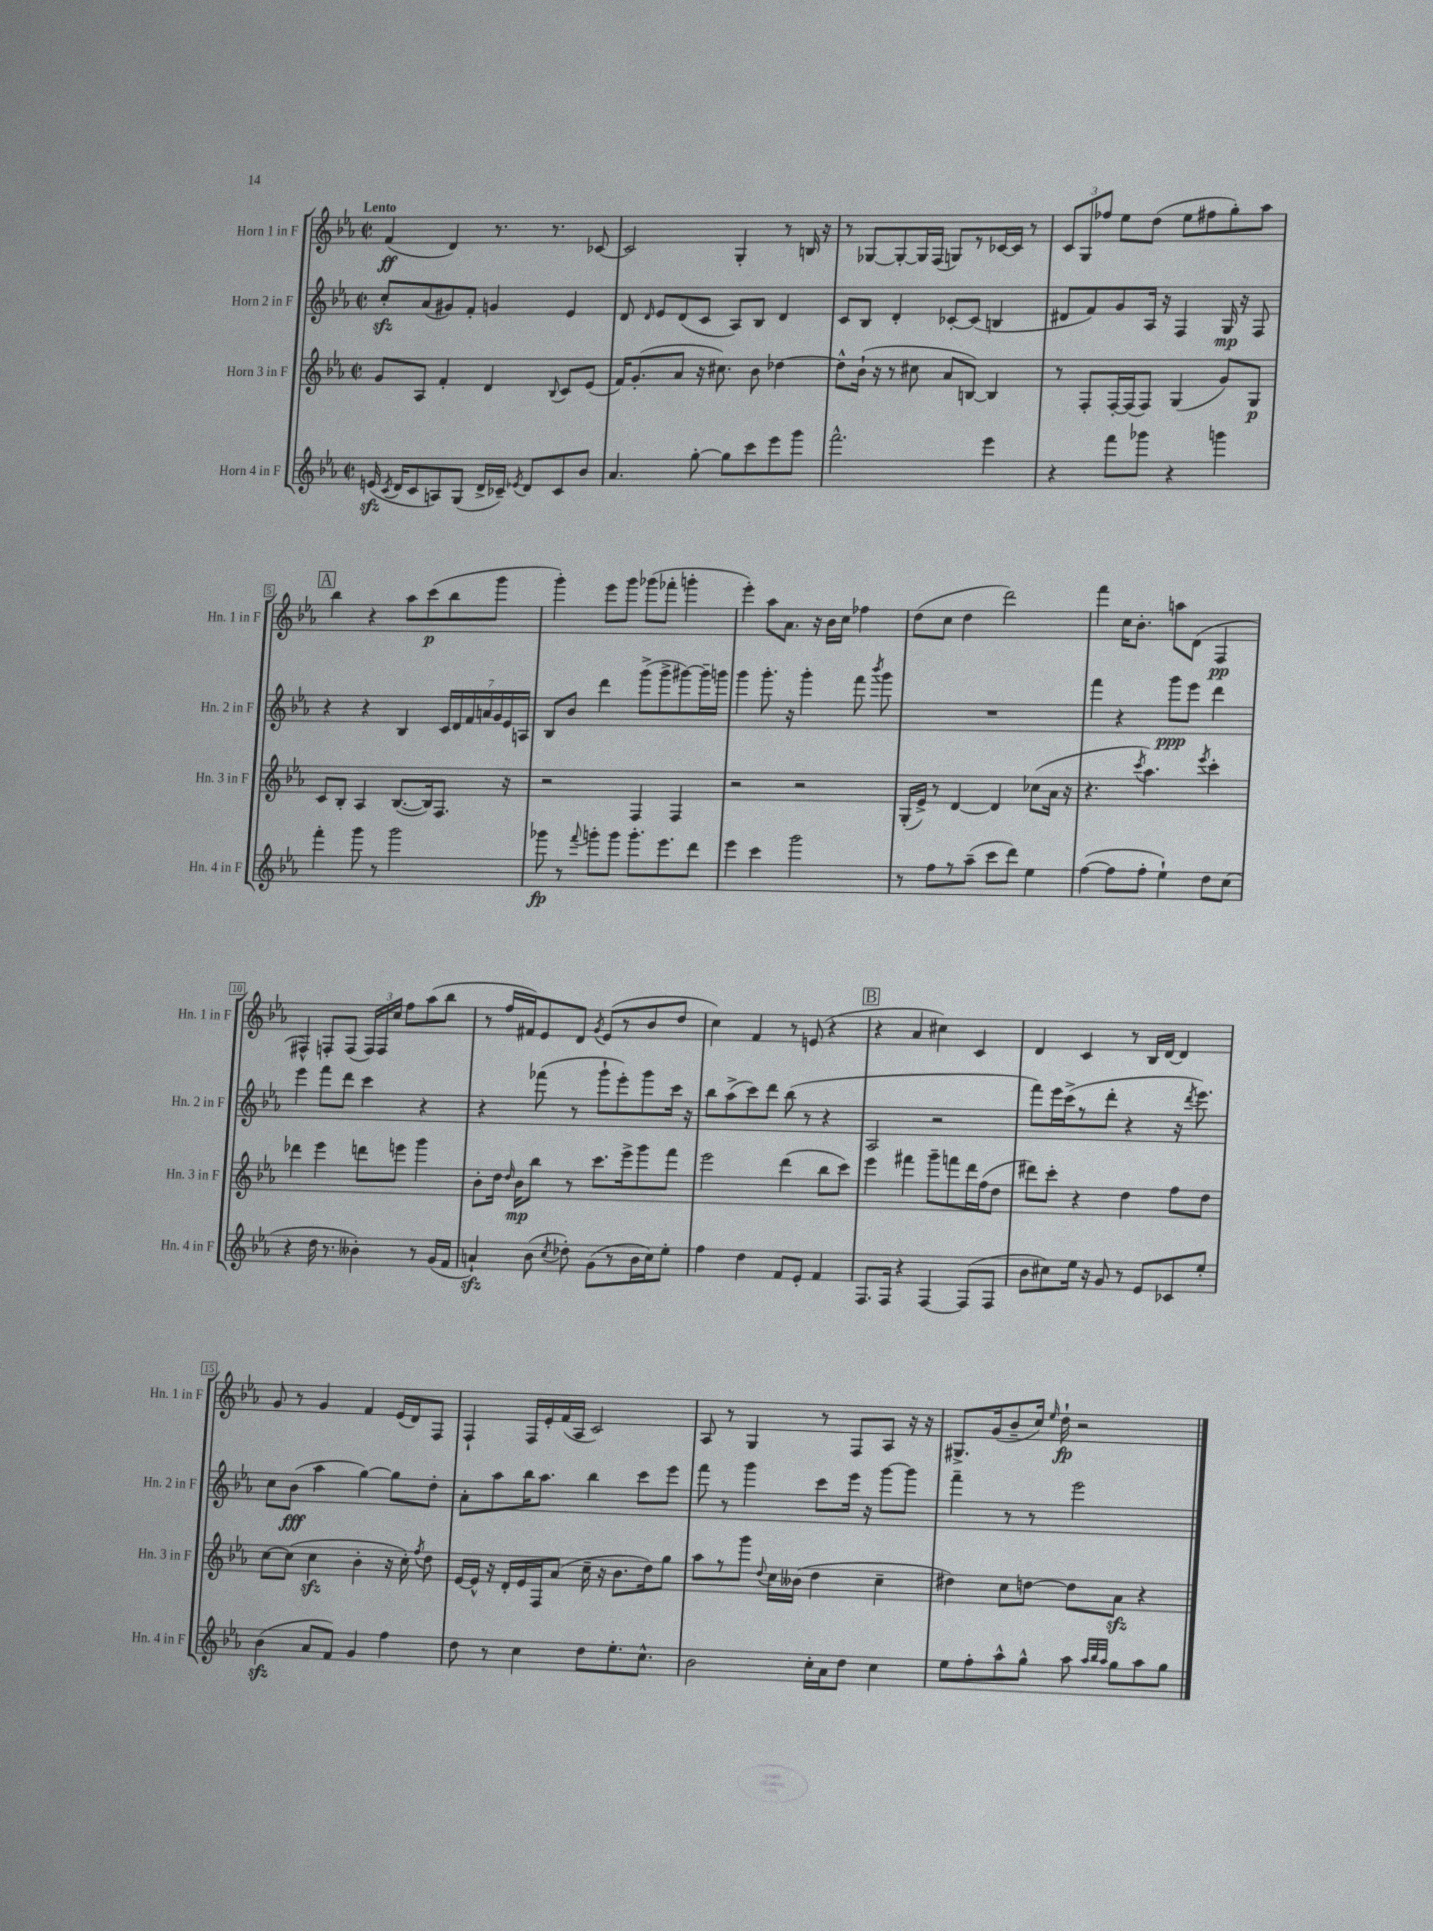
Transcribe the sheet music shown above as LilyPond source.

<<
\new StaffGroup <<
\new Staff = "s0" \with { instrumentName = "Horn 1 in F" shortInstrumentName = "Hn. 1 in F" } {
    \clef treble \key ees \major \defaultTimeSignature \time 2/2 \tempo "Lento"
    \autoBeamOff f'4\ff( d'4) r8. r8. ces'8~ |
    ces'2 g4-. r8 b16 r16 |
    r8 ges8[~ ges8~-. ges16 f16]( g8[) r8 ces'16~ ces'16] r8 |
    \tuplet 3/2 { c'8[ g8 fes''8] } ees''8[ d''8]( ees''8[ fis''8 g''8-.) aes''8] |
    \mark \markup { \box "A" } bes''4 r4 aes''8[ c'''8\p( bes''8 g'''8] |
    g'''4-.) ees'''8[ g'''8] ges'''8[( fes'''8]-. g'''4-. |
    ees'''4-.) aes''8[ aes'8.] r16 bes'16[ c''16] fes''4 |
    d''8[( c''8] d''4 d'''2) |
    f'''4 c''16[ bes'8.]-. a''8[ d'8]( f4\pp |
    fis4-^) f8[-. f8]( \tuplet 3/2 { f16[) f16 c''16] } f''8[ aes''8( bes''8] |
    r8 f''16[ fis'16) ees'8 d'8] \acciaccatura { g'8 } ees'8[( r8 bes'8 d''8] |
    c''4) f'4 r8 e'8( r4 |
    \mark \markup { \box "B" } r4 aes'4 cis''4) c'4 |
    d'4 c'4 r8 bes16[ d'16]~ d'4 |
    g'8 r8 g'4 f'4 ees'16[( d'16) f8] |
    f4-! f16[ ees'16-. f'16( aes16] c'2) |
    aes8 r8 g4 r8 f8[ aes8] r16 r16 |
    gis8.[-> g'16( bes'8-- c''16]) \grace { ees''16 } d''16-!\fp r2 \bar "|." |
}
\new Staff = "s1" \with { instrumentName = "Horn 2 in F" shortInstrumentName = "Hn. 2 in F" } {
    \clef treble \key ees \major \defaultTimeSignature \time 2/2
    \autoBeamOff c''8[-.\sfz aes'8( gis'8) f'8]-. g'4 ees'4 |
    d'8 \grace { d'16 } ees'8[ d'8( c'8] aes8[) bes8] d'4 |
    c'8[ bes8] d'4-. ces'8[~-. ces'8]( b4 |
    dis'8[ f'8) g'8 aes16] r16 f4 g16\mp r16 f8 |
    \mark \markup { \box "A" } r4 r4 bes4 \tuplet 7/4 { c'16[ d'16 f'16 a'16 g'16 ees'16 a16] } |
    bes8[ bes'8] d'''4 g'''8[->( g'''8-> gis'''8~) gis'''16-- g'''16] |
    g'''4 g'''8.-. r16 g'''4-. f'''8 \acciaccatura { bes'''8 } g'''8 |
    R1 |
    f'''4 r4 g'''8[\ppp ees'''8] d'''4 |
    ees'''4 f'''8[ d'''8] c'''4 r4 |
    r4 fes'''8( r8 g'''8[-! ees'''8-.) g'''8 c'''16] r16 |
    bes''8[ aes''8->( c'''8) d'''8] bes''8( r8 r4 |
    \mark \markup { \box "B" } aes2 r2 |
    f'''8[) ees'''16 c'''16->( r8 d'''8]-. r4 r16 \acciaccatura { d'''8 } ees'''8.) |
    c''8[ bes'8]\fff( aes''4 g''4~) g''8[ d''8]-. |
    aes'8[-. aes''8 bes''16 aes''8.] bes''4 c'''8[ ees'''8] |
    f'''8 r8 g'''4 c'''8[ ees'''16] r16 g'''8[~ g'''8] |
    f'''4-- r8 r8 ees'''2 \bar "|." |
}
\new Staff = "s2" \with { instrumentName = "Horn 3 in F" shortInstrumentName = "Hn. 3 in F" } {
    \clef treble \key ees \major \defaultTimeSignature \time 2/2
    \autoBeamOff g'8[ aes8] f'4-. d'4 \appoggiatura { bes8 } c'8[ ees'8]( |
    f'16[) g'8.-.( aes'8] r16 cis''8.) bes'8 des''4~ |
    des''8[-^ bes'16]-!( r16 r8 cis''8 aes'8[ b8]~) b4 |
    r8 f8[-. f16~-. f16( f8]) g4( g'8[) g8]\p |
    \mark \markup { \box "A" } c'8[ bes8]-. aes4 bes8.[~( bes16) f8.] r16 |
    r2 f4 f4 |
    r2 r2 |
    g16[-.( ees'16]->) r8 d'4~ d'4 ces''8[( aes'16] r16 |
    r4. \acciaccatura { c'''8 } aes''4.) \acciaccatura { ees'''8 } c'''4-. |
    des'''4 ees'''4 d'''8[ e'''8] g'''4 |
    bes'8[-. d''16] \grace { d''16 } bes'16[\mp bes''8] r8 c'''8.[ ees'''16-> g'''8 f'''8] |
    ees'''2 d'''4( bes''8[ c'''8]) |
    \mark \markup { \box "B" } ees'''4 fis'''4 g'''8[-- f'''8 d'''16 f''16( d''8] |
    dis'''8[) c'''8]-. r4 d''4 f''8[ d''8] |
    c''8[~ c''8]( c''4\sfz bes'4-. r16 c''16-.) \acciaccatura { f''8 } d''8 |
    ees'16[~ ees'16]-^ r16 d'16[-. ees'16 f16 aes'8]( c''16-- r16 bes'8.[ d''16) g''8] |
    aes''8[ r8 g'''8] \appoggiatura { d''8 } c''16[ beses'16]( d''4 c''4-- |
    dis''4) c''8[ d''8]~ d''8[ aes'8]\sfz r4 \bar "|." |
}
\new Staff = "s3" \with { instrumentName = "Horn 4 in F" shortInstrumentName = "Hn. 4 in F" } {
    \clef treble \key ees \major \defaultTimeSignature \time 2/2
    \autoBeamOff e'16\sfz( \acciaccatura { c'8 } d'16[ c'8 a8) g8]( d'16[-> ces'16]--) \acciaccatura { ees'8 } d'8[ ces'8 bes'8] |
    aes'4. g''8~-. g''8[ c'''8 ees'''8 g'''8] |
    f'''2.-^ ees'''4 |
    r4 f'''8[ ges'''8] r4 g'''4 |
    \mark \markup { \box "A" } f'''4-. g'''8 r8 g'''2 |
    ges'''8\fp r8 \appoggiatura { f'''8 } g'''8[-. g'''8] g'''8.[-. ees'''8. d'''8] |
    ees'''4 c'''4 g'''2 |
    r8 f''8[ r8 aes''8]--( c'''8[ d'''8]) ees''4 |
    f''4~( f''8[ f''8]-. ees''4-!) d''8[ c''8]( |
    r4 d''16 r8. beses'4-.) r8 g'16[( f'16] |
    a'4-!\sfz) bes'8( \acciaccatura { c''8 } des''8-.) g'8[( r8 bes'16 c''16) ees''8]-. |
    f''4 d''4 f'8[ ees'8]-. f'4 |
    \mark \markup { \box "B" } f8.[ f16] r4 f4~ f8[( f8] |
    bes'8[ cis''8) ees''16] r16 g'8 r8 ees'8[ ces'8 ees''8]-. |
    bes'4\sfz( aes'8[ f'8]) g'4 f''4 |
    d''8 r8 c''4 d''8[ ees''8.-. c''8.]-^ |
    bes'2 c''16[-. aes'16 d''8] c''4 |
    ees''8[ f''8-. aes''8-^ g''8]-^ aes''8 \grace { aes''32[ bes''32 aes''32] } g''8[ aes''8 g''8] \bar "|." |
}
>>
>>
\layout { \context { \Score \override BarNumber.stencil = #(make-stencil-boxer 0.1 0.3 ly:text-interface::print) } }
